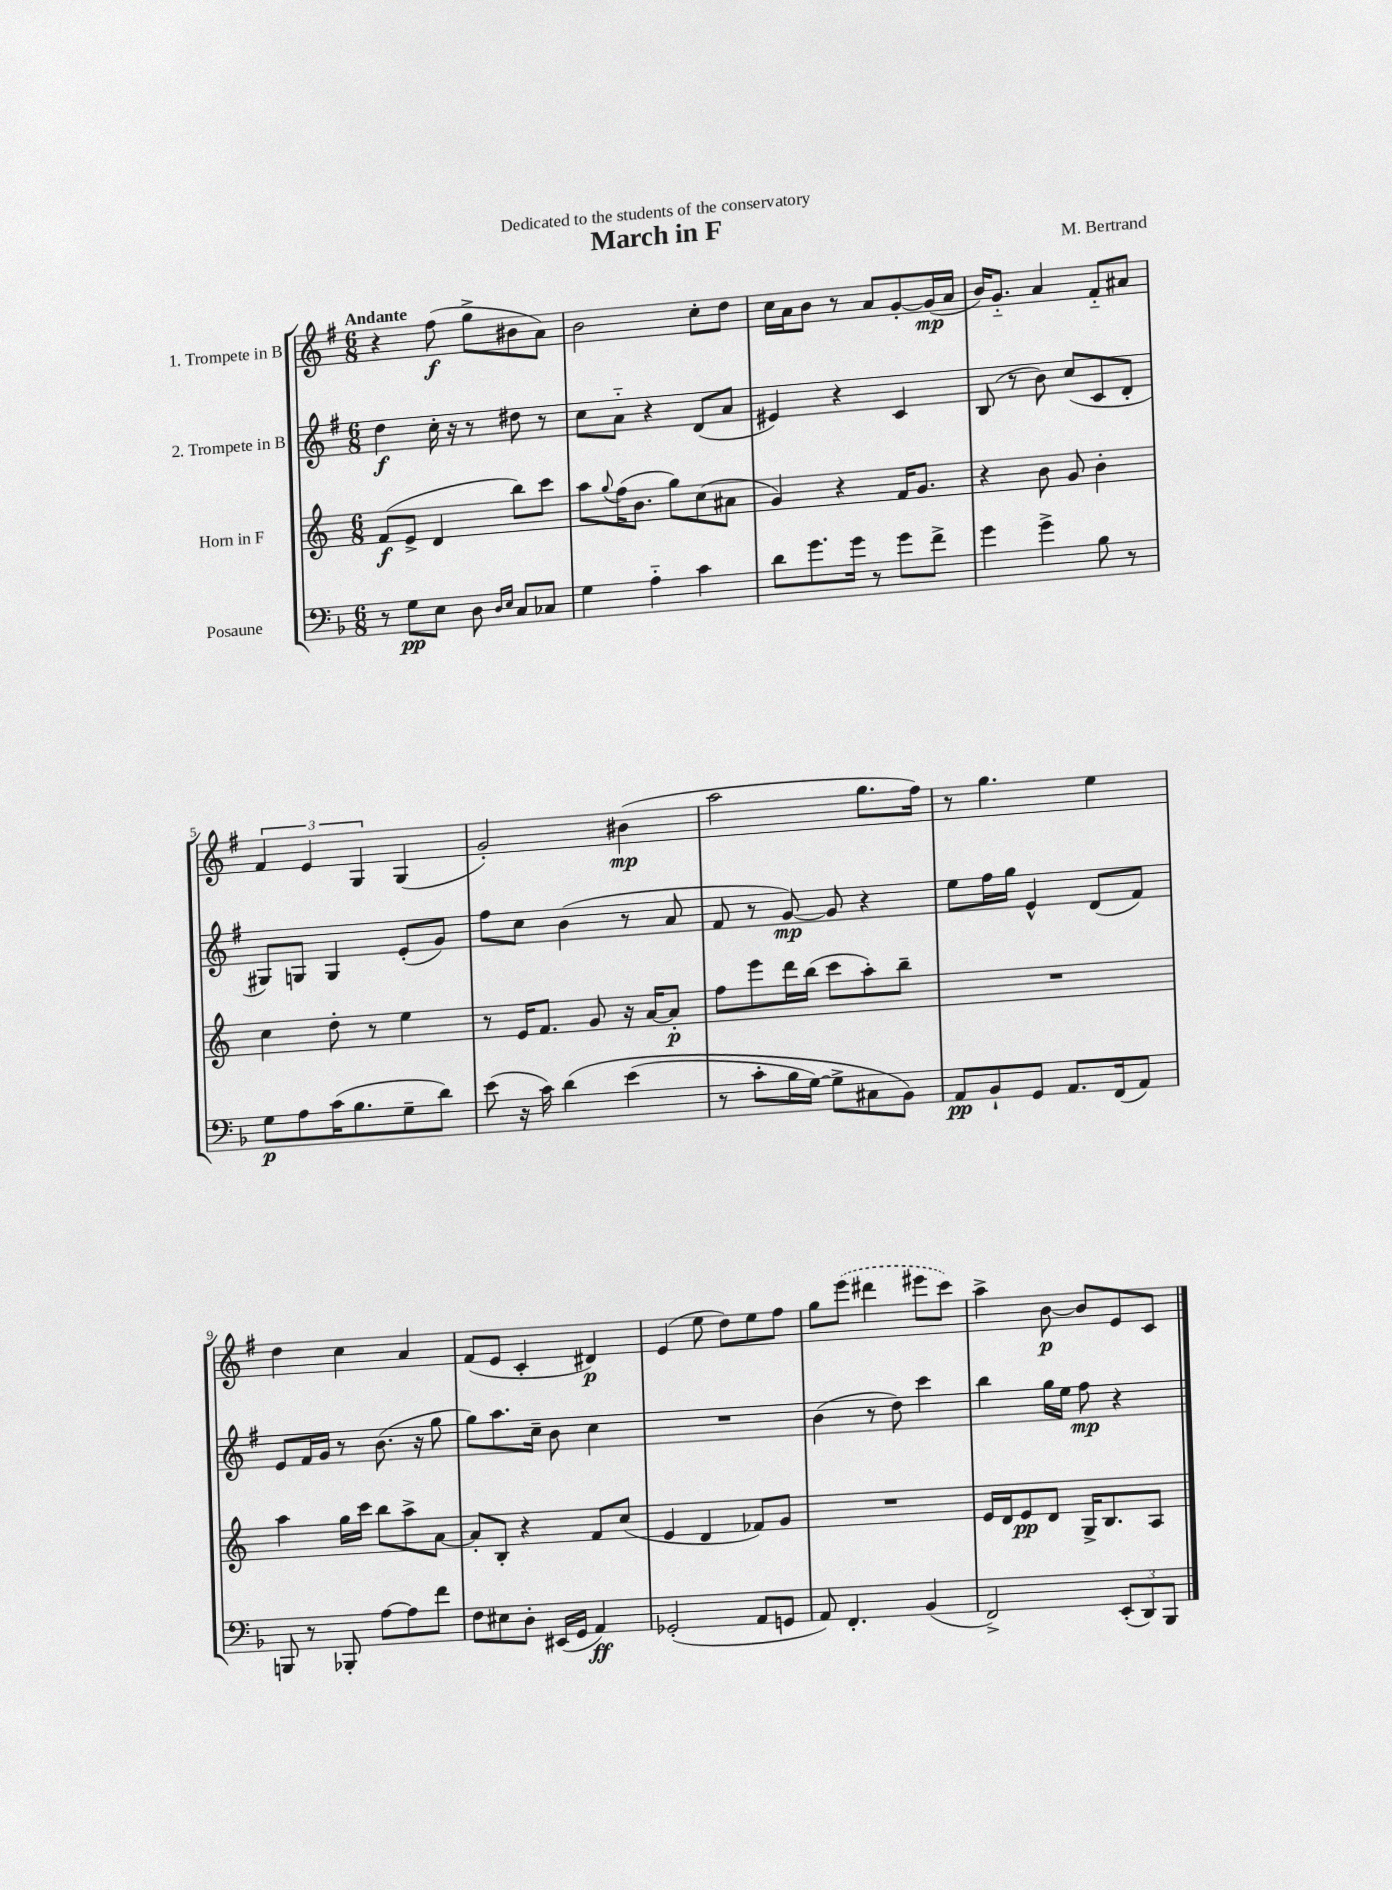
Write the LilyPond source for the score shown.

\header { title = "March in F" composer = "M. Bertrand" dedication = "Dedicated to the students of the conservatory" }
<<
\new StaffGroup <<
\new Staff = "s0" \with { instrumentName = "1. Trompete in B" } {
    \clef treble \key g \major \numericTimeSignature \time 6/8 \tempo "Andante"
    r4 fis''8\f( g''8-> bis'8 a'8) |
    b'2 c''8-. d''8 |
    c''16 a'16 b'8 r8 a'8 g'8~-. g'16\mp( a'16 |
    b'16) g'8.-_ a'4 fis'8-_ ais'8 |
    \tuplet 3/2 { fis'4 e'4 g4 } g4( |
    g'2-.) bis'4\mp( |
    a''2 g''8. fis''16) |
    r8 g''4. e''4 |
    d''4 c''4 a'4 |
    fis'8( e'8 c'4-. dis'4\p) |
    e'4( e''8 d''8) e''8 fis''8 |
    g''8 \once \slurDashed e'''8( dis'''4 eis'''8 c'''8) |
    a''4-> b'8~\p b'8 e'8 c'8 \bar "|." |
}
\new Staff = "s1" \with { instrumentName = "2. Trompete in B" } {
    \clef treble \key g \major \numericTimeSignature \time 6/8
    d''4\f c''16-. r16 r8 dis''8 r8 |
    c''8 a'8-_ r4 d'8( a'8 |
    eis'4) r4 c'4 |
    b8( r8 b'8) c''8( c'8 d'8-. |
    gis8) g8 g4 e'8-.( g'8) |
    fis''8 c''8 b'4( r8 a'8 |
    fis'8 r8 g'8~\mp) g'8 r4 |
    e''8 fis''16 g''16 e'4-^ d'8( fis'8) |
    e'8 fis'16 g'16 r8 b'8.( r16 g''8 |
    g''8) a''8. c''16-- b'8 c''4 |
    R2. |
    b'4( r8 d''8) c'''4 |
    b''4 g''16 e''16 fis''8\mp r4 \bar "|." |
}
\new Staff = "s2" \with { instrumentName = "Horn in F" } {
    \clef treble \key c \major \numericTimeSignature \time 6/8
    f'8\f( e'8-> d'4 b''8) c'''8 |
    a''8 \appoggiatura { g''8 } f''16( b'8. g''8) c''8( ais'8 |
    g'4) r4 f'16 g'8. |
    r4 b'8 g'8 b'4-. |
    c''4 d''8-. r8 e''4 |
    r8 e'16 f'8. g'8 r16 a'16~ a'8-.\p |
    f''8 e'''8 d'''16 b''16( c'''8 a''8-.) b''8-- |
    R2. |
    a''4 g''16 c'''16 b''8 a''8-> a'8~ |
    a'8-. b8-. r4 f'8 c''8( |
    e'4 d'4 fes'8) g'8 |
    R2. |
    e'16 d'16 e'8\pp d'8 g16-> b8. a8 \bar "|." |
}
\new Staff = "s3" \with { instrumentName = "Posaune" } {
    \clef bass \key f \major \numericTimeSignature \time 6/8
    r8 g8\pp e8 d8 \grace { d16 e16 } c8 ces8 |
    g4 a4-_ c'4 |
    d'8 g'8. g'16 r8 g'8 f'8-> |
    g'4 g'4-> bes8 r8 |
    g8\p a8 c'16( bes8. g8-- d'8) |
    e'8( r16 c'16) d'4\( e'4( |
    r8 c'8-. bes16 g16~) g8-> cis8 bes,8\) |
    a,8\pp bes,8-! g,8 a,8. f,16( a,8) |
    b,,8 r8 bes,,8-. a8~ a8 f'8 |
    f8 eis8 d8-. eis,16( g,16 a,4\ff) |
    ges,2-.( a,8 g,8 |
    a,8) f,4.-. bes,4( |
    f,2->) \tuplet 3/2 { e,8-.( d,8) bes,,8 } \bar "|." |
}
>>
>>
